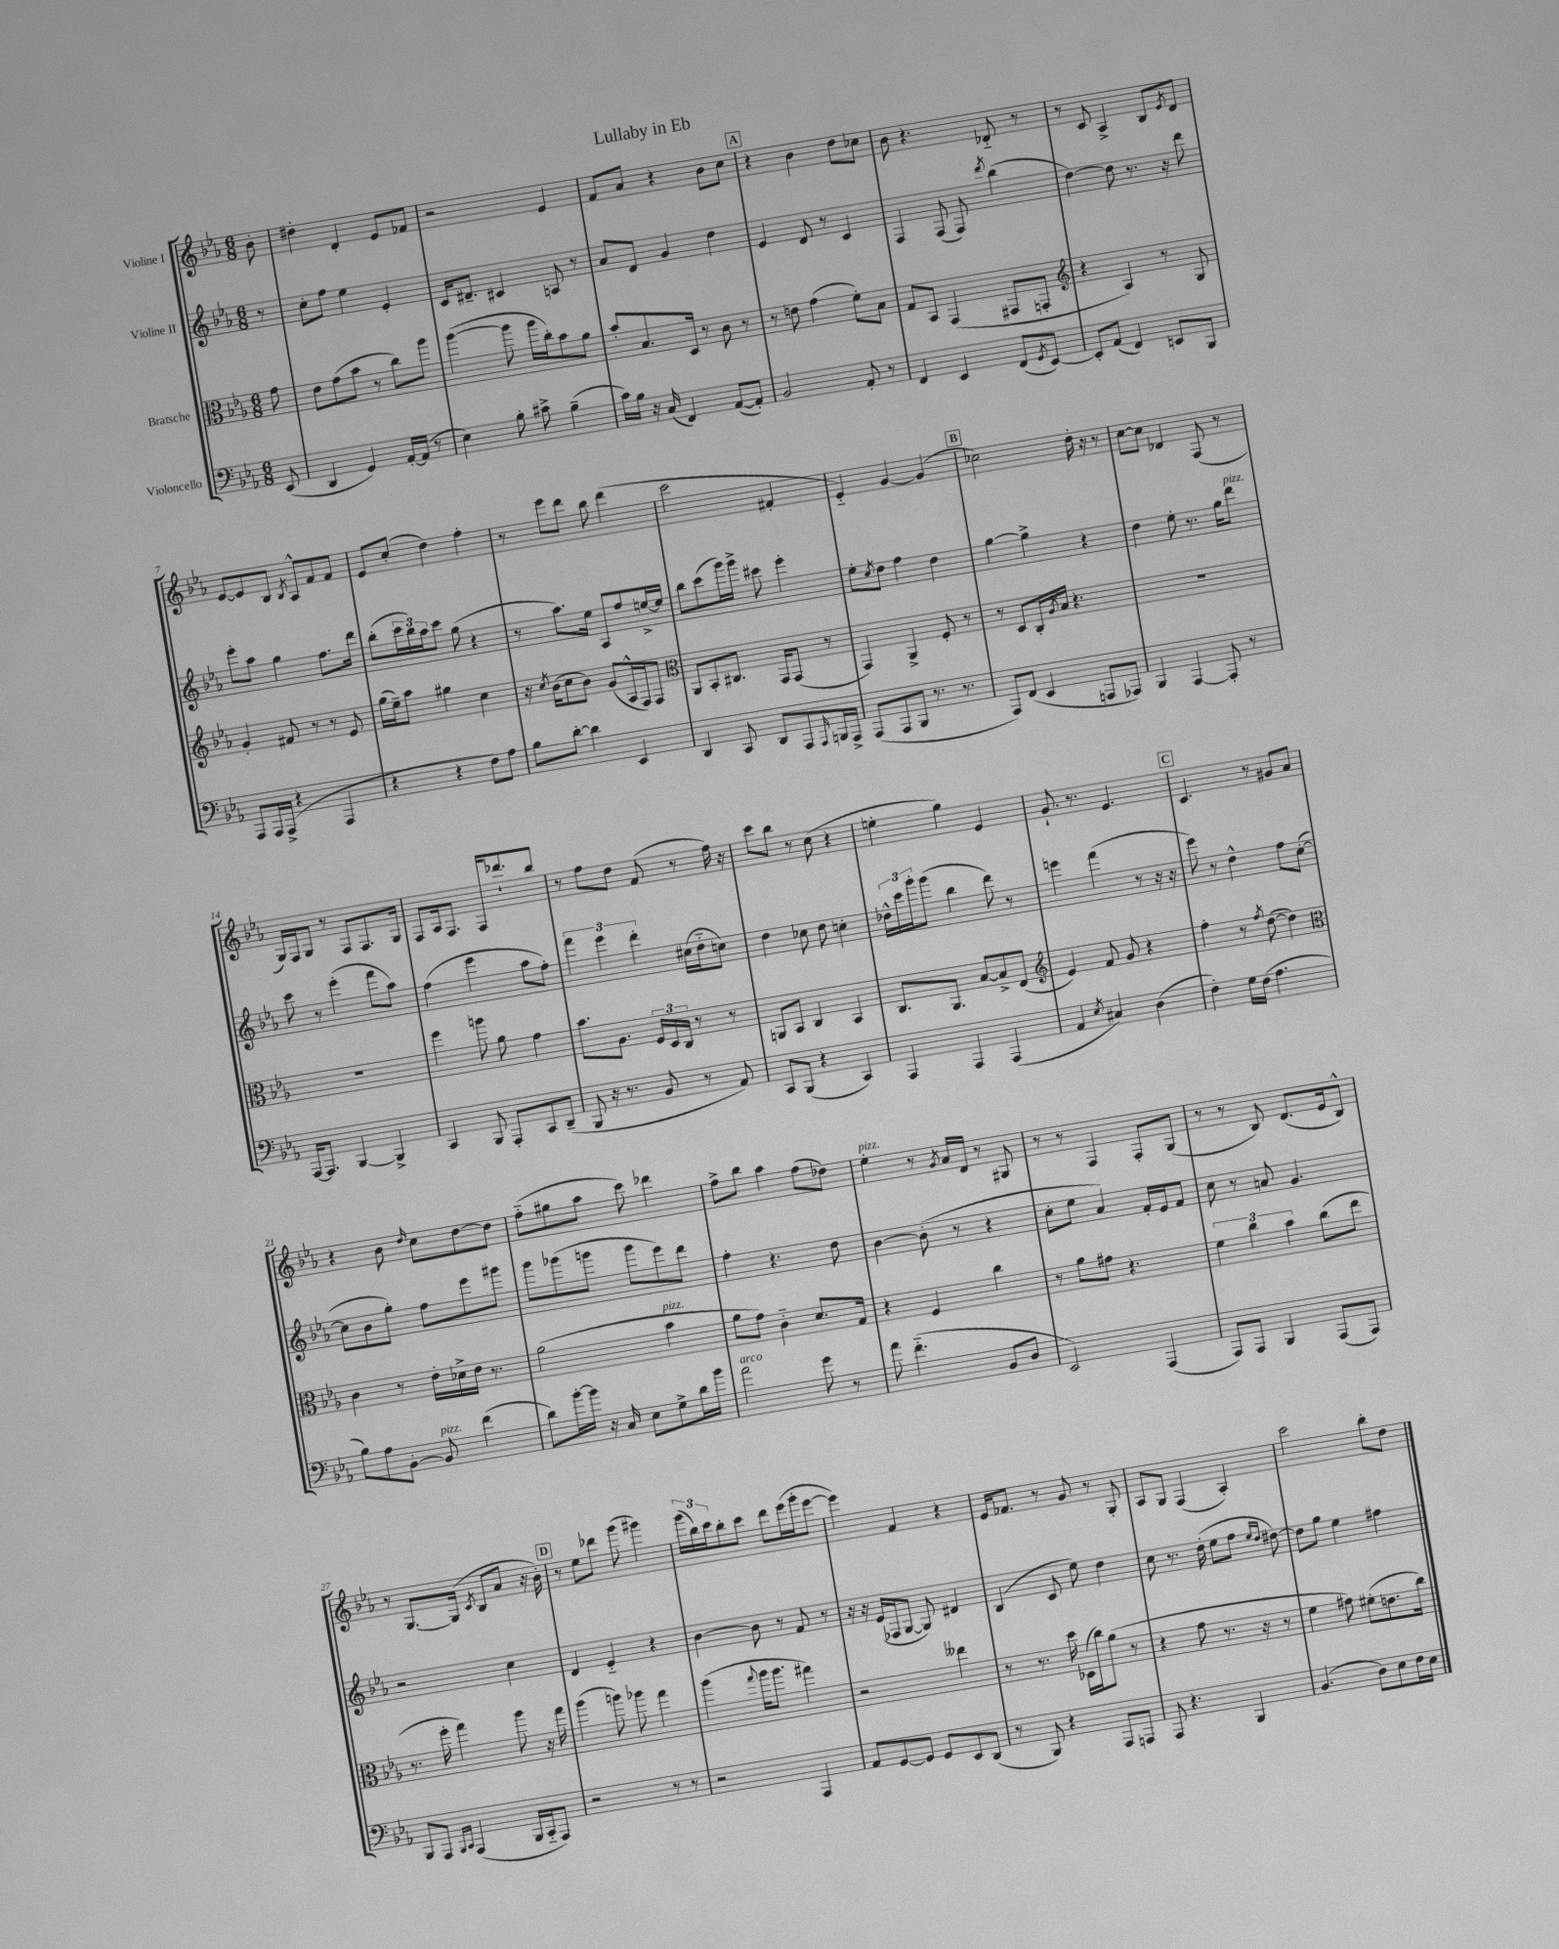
\header { title = "Lullaby in Eb" }
<<
\new StaffGroup <<
\new Staff = "s0" \with { instrumentName = "Violine I" } {
    \clef treble \key ees \major \numericTimeSignature \time 6/8 \partial 8
    bes'8-. |
    dis''4-. d'4-. ees'8 fes'8 |
    r2 ees'4 |
    f'8 aes'8 r4 bes'8 c''8 |
    \mark \markup { \box "A" } r4 bes'4 d''8 ces''8 |
    bes'8 r4. des'8-_ r8 |
    r8 c'8 aes4-> bes8 \acciaccatura { ees'8 } d'8 |
    ees'8~ ees'8 bes8 \acciaccatura { bes8 } aes8-^ f'8 f'8 |
    ees'8 c''8-.( d''4) f''4-. |
    r8 ees'''8 d'''8 bes''8 d'''4( |
    c'''2 fis'4-. |
    ees'4-_) g'4~ g'4( |
    \mark \markup { \box "B" } ces''2) d''16-. r16 r8 |
    c''8~ c''8 des'4 f8( r8 |
    g16) f16 g8 r8 f8 f8. g16 |
    f8 aes16 f8. f16 des'''8.-! bes''8 |
    r8 f''8 d''8 f'8( r8 f''16) r16 |
    c'''8 bes''8 r8 c''8( r4 |
    e''4-. g''4) ees'4 |
    g'8.-! r8. ees'4. |
    \mark \markup { \box "C" } c'4. r8 gis'8 aes'8 |
    r4 bes'8 \grace { d''16 } c''8 d''8~ d''8 |
    f''8-_( gis''8 aes''8 c'''8) des'''4 |
    f''8-> bes''8 aes''4 f''8( des''8) |
    ees''4-.^\markup { \italic "pizz." } r8 \acciaccatura { g'8 } aes'16 d'16 r8 gis8 |
    r8 r8 f4 f8-. g8( |
    r8 r8 bes8) d'8.( ees'16 bes8-^) |
    r8 g8.~ g16( \acciaccatura { c'8 } bes8 aes'8 r16 bes'16-.) |
    \mark \markup { \box "D" } r8 ees''8 des'''8 g'''8( gis'''4) |
    \tuplet 3/2 { g'''16( bes''16) c'''16 } bes''8-. c'''8 d'''8 ees'''16( g'''16-. ees'''8~ |
    ees'''4) f'4 r4 |
    ees'16 fes'8. r8 g'8 r8 g8-. |
    aes8 g8 f4( aes4-.) |
    c'''2 bes''8-. d''8 \bar "|." |
}
\new Staff = "s1" \with { instrumentName = "Violine II" } {
    \clef treble \key ees \major \numericTimeSignature \time 6/8 \partial 8
    r8 |
    c''8-. f''8 ees''4 ees'4-. |
    c'16 dis'8.-- cis'4 a8 r8 |
    aes'8 d'8 g'4 d''4 |
    \mark \markup { \box "A" } ees'4 d'8 r8 c'4 |
    f4 f8( f8) \acciaccatura { d'''8 } bes''4( |
    d''4~) d''8 r8. r16 d'''8 |
    ees'''8-. aes''8 g''4 f''8. d'''16 |
    bes''8-.( \tuplet 3/2 { c'''16 bes''16) aes''16 } c'''8 g''8( r4 |
    r8 aes''8.) ees''16 aes8 f''8 e''16~-> e''16 |
    bes''8 c'''8( g'''16) g'''16-> cis'''8 ees'''4-. |
    ees''8-. \acciaccatura { c''8 } d''8 f''4 d''4 |
    \mark \markup { \box "B" } g''4~ g''4-> r4 |
    d''4 ees''8-. r8. g''16 d'''8^\markup { \italic "pizz." } |
    c'''8 r8 ees'''4-.( f'''8 aes''8) |
    f''4( ees'''4 aes''8 f''8-.) |
    \tuplet 3/2 { f'''4 ees'''4 d'''4-. } cis''16( d''16-_ c''8) |
    d''4 ces''8 d''8 c''4-. |
    \tuplet 3/2 { des''16-^ c'''16 g'''16-. } g'''8( bes''4 d'''8) r8 |
    e'''4 f'''4( r8 r16 r16 |
    \mark \markup { \box "C" } ees'''8) r8 d''4-^ f''8 c''8~-.( |
    c''8 bes'8 g''8-.) f''8 ees'''8 gis'''8 |
    g'''8 ges'''8( g'''8 g'''8 ees'''8) d'''8 |
    f''4-. r4. d''8 |
    bes'4~ bes'8-.( r8 r4 |
    c''8-. ees''8 aes'4) f'16-. ees'16 f'8 |
    c''8 r8 a'8 g'4. |
    r2 c''4 |
    \mark \markup { \box "D" } d'4 ees'4-_ r4 |
    bes'4~ bes'8 r8 f'8 r8 |
    r16 r16 ees'16( fes16 g8~ g8) dis'4 |
    bes4( c'8 ees''8) d''4 |
    c''8 r8. d''16-.( ees''8 f''8 \grace { ees''16 d''16 } dis''8~) |
    dis''8 g''8 ees''4 fis''4 \bar "|." |
}
\new Staff = "s2" \with { instrumentName = "Bratsche" } {
    \clef alto \key ees \major \numericTimeSignature \time 6/8 \partial 8
    g'8 |
    ees'8 g'8( bes'8 r8 c''8) aes''8 |
    aes''4~( aes''8 aes''16 c''16-.) bes'8 aes'8 |
    bes'8-. bes8. d16 r8 c'8 r8 |
    \mark \markup { \box "A" } r8 e'8 g'4( f'8-.) bes8 |
    g8 bes,8 g,4( gis,8 g,8-. |
    \clef treble r4 aes4) r8 g8 |
    g'4-. fis'8 r8 r8 ees'8 |
    g''16( ees''16--) aes''8 gis''4 c''4 |
    r16 \acciaccatura { c''8 } bes'16( c''8 bes'8) g'8( aes16-^ f16) f8 |
    \clef alto aes,8 bes,8-. cis8. g,16 g,8( r8 |
    g,4) aes,4-> f8-. r8 |
    \mark \markup { \box "B" } r8 d8 c16-. \acciaccatura { aes8 } bes16 r4. |
    R2. |
    R2. |
    f''4 a''8 aes'8 g'4 |
    bes'8. aes8. \tuplet 3/2 { f16 d16 c16 } r8 r8 |
    a,8 bes,8 c4 bes,4 |
    c8. aes,8. bes8~ bes8-> ees8( |
    \clef treble ees'4) f'8 g'8 r4 |
    \mark \markup { \box "C" } f''4-. r8 \acciaccatura { f''8 } d''8~( d''4) |
    \clef alto c'4 r8 ees'16-. des'16-> ees'16 r8. |
    aes'2( bes'4^\markup { \italic "pizz." } |
    aes'8 g'8) c'4-_ d'8. g16 |
    r4 f4 c''4 |
    r8 aes'8 gis'8 r4. |
    \tuplet 3/2 { f'4 c''4 bes'4 } c''8( ees''8 |
    r8. f''16-. g''4) aes''8 r16 g''16 |
    \mark \markup { \box "D" } aes''4( a''8) aes''8 g''4 |
    aes''4( \appoggiatura { g''8 } aes''16 aes''8. gis''4) |
    r2 eeses''4 |
    r8 r8. d''16 des16( c''16) aes'8( r8 |
    r4 g'8 r8. r16 r8 |
    f'4 gis'8) fis'8-.( e'8. c''16) \bar "|." |
}
\new Staff = "s3" \with { instrumentName = "Violoncello" } {
    \clef bass \key ees \major \numericTimeSignature \time 6/8 \partial 8
    ees,8( |
    d,4 g,4) aes,16~-. aes,16( r8 |
    ees4) bes8-. cis'8-> bes4--( |
    c'16) bes16 r16 c16( f,4) aes,8~( aes,8-.) |
    \mark \markup { \box "A" } bes,2 aes,8-. r8 |
    f,4 ees,4 f,8( \acciaccatura { g,8 } ees,8~) |
    ees,8-. aes,8( f,4) e,8 bes,,8 |
    aes,,8 aes,,16 aes,,16->( r4 aes,,4 |
    r4 r4 f8) aes8 |
    bes8 d'8~-. d'4 ees,4 |
    d,4 c,8 d,8 aes,,8 \grace { aes,,16 } b,,16 aes,,16-> |
    aes,,8( aes,,8 bes,,8 r8. r8. |
    \mark \markup { \box "B" } aes,,8) f,8( ees,4 a,,8 aes,,8) |
    bes,,4 aes,,4~ aes,,8-. r8 |
    aes,,16~ aes,,8. bes,,4~ bes,,4-> |
    c,4 bes,,8 aes,,8-. c,8 d,8--( |
    bes,,8 r16 r8. bes,8 r8 aes,8) |
    c,8 bes,,8( r4 c,4) |
    aes,,4 aes,,4 aes,,4( |
    aes,4 \acciaccatura { ees8 } cis4) d4( |
    \mark \markup { \box "C" } f4-.) g16 f16( aes4. |
    bes8) aes8 bes,8~-. bes,8^\markup { \italic "pizz." } f'4( |
    d'8) bes'16~-. bes'16 r16 c16 ees8 g8-> d'16 bes'16 |
    aes'2^\markup { \italic "arco" } g'8 r8 |
    aes'8 f'4.-_( bes,8 d8 |
    ees,2) aes,,4( |
    aes,,8) aes,,8 bes,,4 aes,,8( aes,,8) |
    bes,,8 aes,,8 \grace { bes,,16 c,16 } aes,,4( bes,,16 c,16-_ aes,,8) |
    \mark \markup { \box "D" } r2 r8 r8 |
    r2 aes,,4 |
    aes,8 g,8~ g,8 g,8 ees,8 d,8( |
    r8 bes,,8) r4 aes,,8 a,,8 |
    aes,,8 r4. bes,,4 |
    bes,4.( d8) ees8 f16 ees16 \bar "|." |
}
>>
>>
